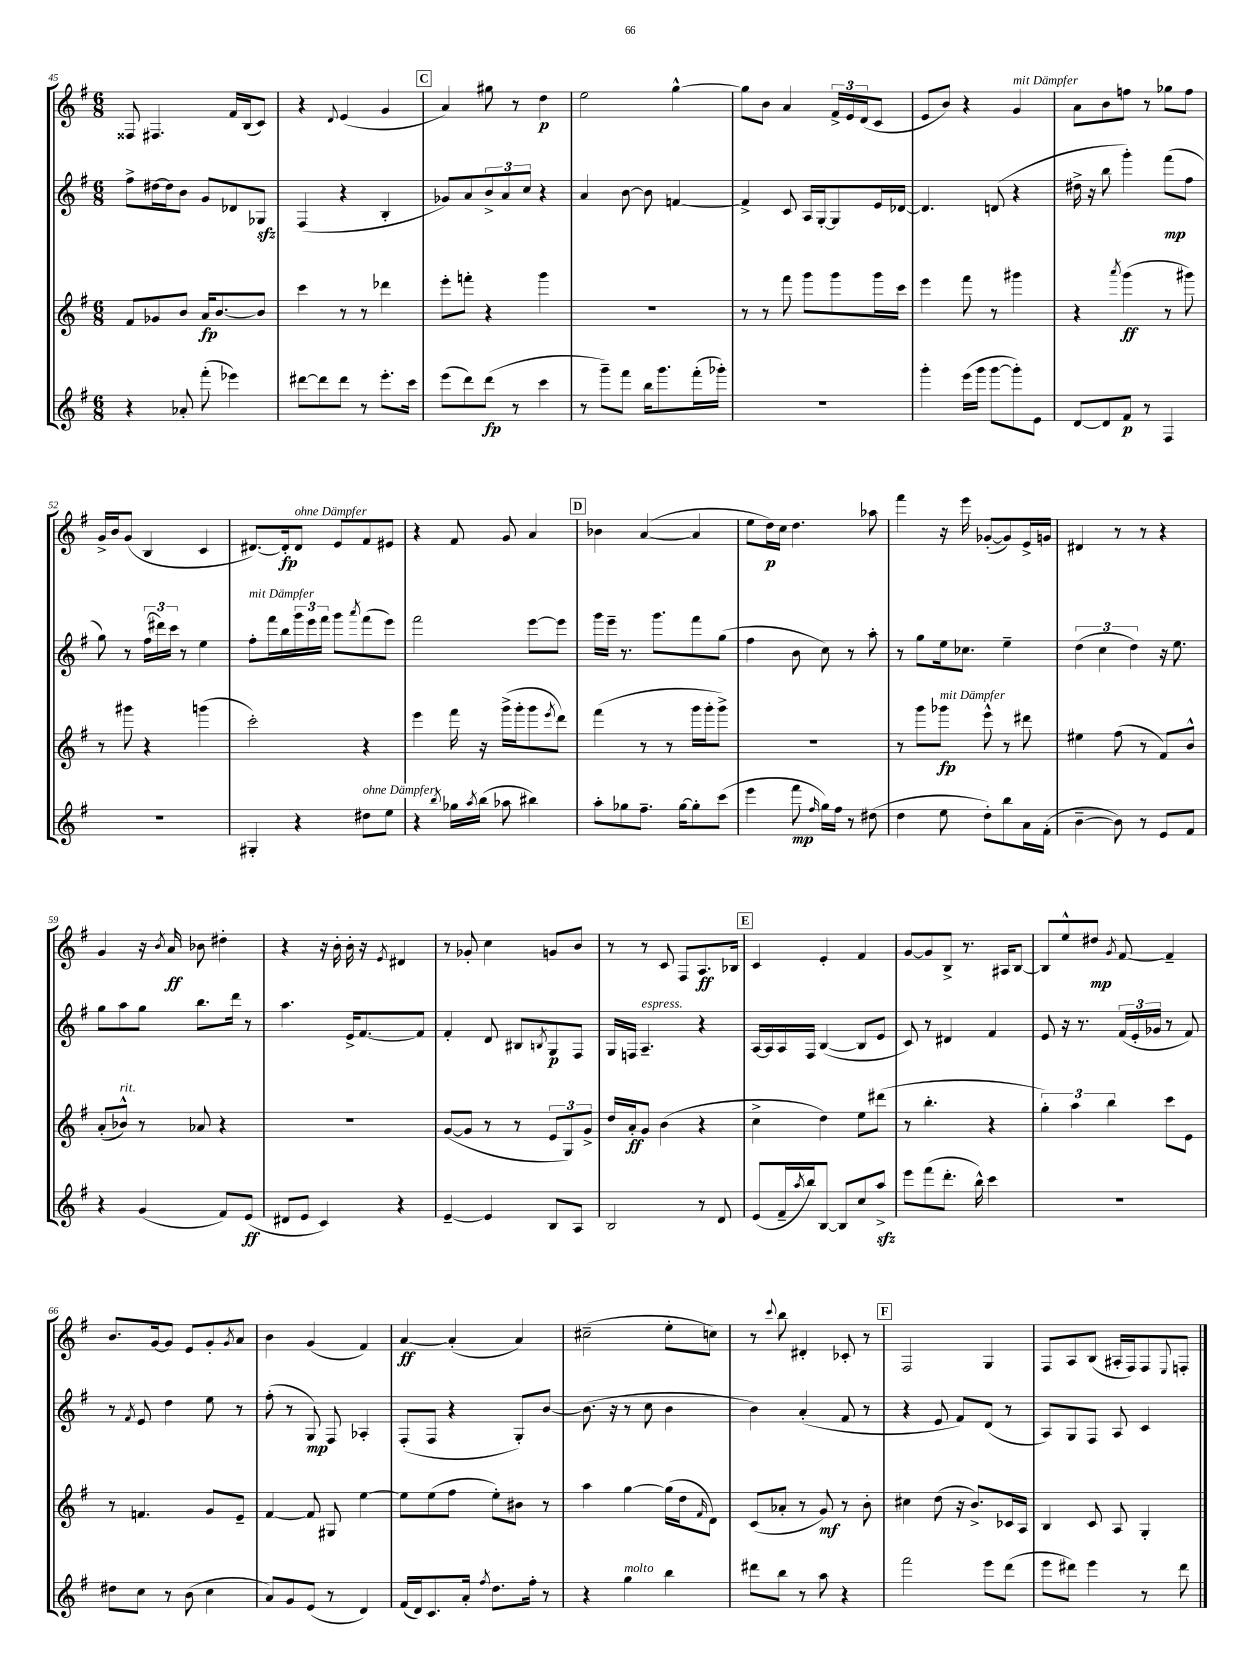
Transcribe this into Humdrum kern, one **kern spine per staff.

**kern	**kern	**kern	**kern
*staff4	*staff3	*staff2	*staff1
*clefG2	*clefG2	*clefG2	*clefG2
*k[f#]	*k[f#]	*k[f#]	*k[f#]
*M6/8	*M6/8	*M6/8	*M6/8
4r	8f#	8ff#^	8F##
.	8g-	[16dd#	4.F#
.	.	16dd#]	.
8a-'	8b	8b	.
(8fff#'	16a	8g	.
.	[8.b	.	.
4eee-)	.	8d-	16f#
.	.	.	(16B
.	8b]	8G-	8c)
=	=	=	=
[8ddd#	4ccc	(4F#	4r
8ddd#]	.	.	.
.	.	.	8qqd
8ddd#	8r	4r	(4e
8r	8r	.	.
8.eee'	4ddd-	4B'	4g
16ccc	.	.	.
=	=	=	=
(8eee	8eee'	8g-)	4a)
8ddd)	8fff'	8a	.
(8ddd	4r	12b^	8gg#
.	.	12a	.
8r	.	.	8r
.	.	12cc	.
4ccc	4ggg	4r	4dd
=	=	=	=
8r	2.r	4a	2ee
8ggg~)	.	.	.
8fff#	.	[8b	.
16bb	.	8b]	.
8.ggg	.	.	.
.	.	[4f	[4gg^^
(16fff#'	.	.	.
16ggg-')	.	.	.
=	=	=	=
2.r	8r	4f^]	8gg]
.	8r	.	8b
.	8fff#	8c	4a
.	8ggg	16A	.
.	.	[16G'	.
.	8ggg	8G]	24f#^
.	.	.	24e
.	.	.	(24d
.	16ggg	16e	8c
.	16ccc	[16d-	.
=	=	=	=
4ggg'	4eee	4.d-]	8e
.	.	.	8b)
(16eee	8fff#	.	4r
16ggg	.	.	.
[8ggg	8r	(8d	.
8ggg'])	4ggg#	4r	4g
8e	.	.	.
=	=	=	=
[8d	4r	16dd#^	8a
.	.	16r	.
8d]	.	8bb	8b
.	8qaaa	.	.
8f#	(4ggg	4ggg')	8ff
8r	.	.	8r
4F#	8r	(8fff#	8gg-
.	8ggg#)	8ff#	8ff
=	=	=	=
2.r	8r	8gg)	16g^
.	.	.	16b
.	8ggg#	8r	(8g
.	4r	(24ff#	4B
.	.	24ddd#)	.
.	.	24ccc	.
.	.	8r	.
.	(4ggg	4ee	4c
=	=	=	=
4G#'	2ccc')	8ff#'	[8.d#)
.	.	16fff#	.
.	.	16bb	16d#']
4r	.	24ggg	8d#
.	.	24eee	.
.	.	24fff#	.
.	.	8ggg	8e
.	.	8qaaa	.
8dd#	4r	(8fff#	8f#
8ee	.	8eee)	8e#
=	=	=	=
4r	4eee	2fff#	4r
8qbb	.	.	.
16gg-	16fff#	.	8f#
8qaa	.	.	.
(16bb	16r	.	.
8aa-	(16ggg^	.	8g
.	16ggg'	.	.
4bb#)	8ggg	[8eee	4a
.	8qeee	.	.
.	8ddd)	8eee]	.
=	=	=	=
8aa'	(4fff#	16ggg	4b-
.	.	16eee~	.
8gg-	.	8.r	.
8.ff#~	8r	.	([4a
.	.	8.ggg	.
.	8r	.	.
[16gg-	.	.	.
8gg-']	16ggg	8fff#	4a]
.	16ggg'	.	.
(8ccc	8ggg^)	(8gg	.
=	=	=	=
4eee	2.r	4ff#	8ee
.	.	.	16dd)
.	.	.	16cc
8fff#	.	8b	4.dd
16qqff#	.	.	.
16gg)	.	8cc)	.
16ff#	.	.	.
8r	.	8r	.
(8dd#	.	8aa'	8aa-
=	=	=	=
4dd	8r	8r	4fff#
.	8ggg	8gg	.
8ee	8ggg-	16ee	16r
.	.	8.cc-	16eee
8dd')	8eee^^	.	([8g-'
8bb	8r	4ee~	8g-])
16a	8ddd#	.	16e^
(16f#'	.	.	16g
=	=	=	=
[4b~	4ee#	(6dd	4d#
.	.	6cc	.
8b])	(8ff#	.	8r
.	.	6dd)	.
8r	8r	.	8r
8e	8f#)	16r	4r
.	.	8.ee	.
8f#	8b^^	.	.
=	=	=	=
4r	(8a'	8gg	4g
.	8b-^^)	8aa	.
(4g	8r	8gg	16r
.	.	.	8qb
.	.	.	16a
.	8a-	8.bb	8b-
8f#)	4r	.	4dd#'
.	.	16ddd	.
(8e	.	8r	.
=	=	=	=
8d#	2.r	4.aa	4r
8e	.	.	.
4c)	.	.	16r
.	.	.	16b'
.	.	16e^	16b'
.	.	[8.f#	16r
.	.	.	8qe
4r	.	.	4d#
.	.	8f#]	.
=	=	=	=
[4e~	([8g	4f#'	8r
.	8g]	.	8g-'
4e]	8r	8d	4cc
.	8r	8B#	.
.	.	8qB	.
8B	12e	8G	8g
.	12G)	.	.
8A	.	8F#	8b
.	12g^	.	.
=	=	=	=
2B	16dd	16G	8r
.	16a'	16F	.
.	8g	4.A~	8r
.	(4b	.	8c
.	.	.	8F#
8r	4r	4r	8.A
8d	.	.	.
.	.	.	16B-
=	=	=	=
(8e	4cc^	[16A	4c
.	.	16A]	.
16f#~	.	16A	.
8qaa	.	.	.
16bb)	.	16F#	.
[8B	4dd)	([4B	4e'
8B]	.	.	.
8cc	8ee	8B]	4f#
8aa^	(8ddd#	8e	.
=	=	=	=
8eee	8r	8c)	[8g
(8fff#	4.bb'	8r	8g]
8.ddd'	.	4d#	8B^
.	.	.	8.r
16bb^^)	.	.	.
4ccc	4r	4f#	.
.	.	.	16A#
.	.	.	[8B
=	=	=	=
2.r	6gg')	8e	8B]
.	.	16r	8ee^^
.	6aa	.	.
.	.	8.r	.
.	.	.	8dd#
.	6bb	.	.
.	.	.	8qg
.	.	(24f#	[8f#
.	.	24e'	.
.	.	24g-	.
.	8ccc	8r	4f#~]
.	8e	8f#)	.
=	=	=	=
8dd#	8r	8r	8.b
.	.	8qf#	.
8cc	4.f	8e	.
.	.	.	[16g
8r	.	4dd	8g]
(8b	.	.	8e
4cc	8g	8ee	8g'
.	.	.	8qg
.	8e~	8r	8a
=	=	=	=
8a)	[4f#	(8ff#'	4b
8g	.	8r	.
(8e	8f#]	8G)	(4g
8r	8G#	8F#	.
4d)	[4ee	4A-'	4f#)
=	=	=	=
(16f#	8ee]	(8F#'	[4a
16d)	.	.	.
8.c	(8ee	8F#	.
.	8ff#	4r	(4a']
16a'	.	.	.
8qff#	.	.	.
8.dd	8ee')	.	.
.	8b#	8G')	4a)
16ff#'	.	.	.
8r	8r	[8b	.
=	=	=	=
4r	4aa	(8.b]	(2cc#~
.	.	16r	.
4gg	[4gg	8r	.
.	.	8cc	.
4bb	(16gg]	4b	8ee'
.	16dd	.	.
.	16qqf#	.	.
.	8d)	.	8cc)
=	=	=	=
8ddd#	(8c	4b)	8r
.	.	.	8qqccc
8bb	8a-'	.	8bb
8r	8r	(4a'	4d#'
8aa	8g)	.	.
4r	8r	8f#	8c-'
.	8b'	8r	8r
=	=	=	=
2fff#	4cc#	4r	2F#
.	(8dd	8e	.
.	16r	8f#)	.
.	8.b^)	.	.
8eee	.	(8d	4G
(8ddd	16c-	8r	.
.	16A	.	.
=	=	=	=
8eee	4B	8A)	8F#
8ddd#)	.	8G	8A
4eee	8c	8F#	(8B
.	8A	8A	16A#'
.	.	.	16F#)
8r	4G'	4c	8F#
.	.	.	8qqE
8ddd#	.	.	8F'
==	==	==	==
*-	*-	*-	*-
